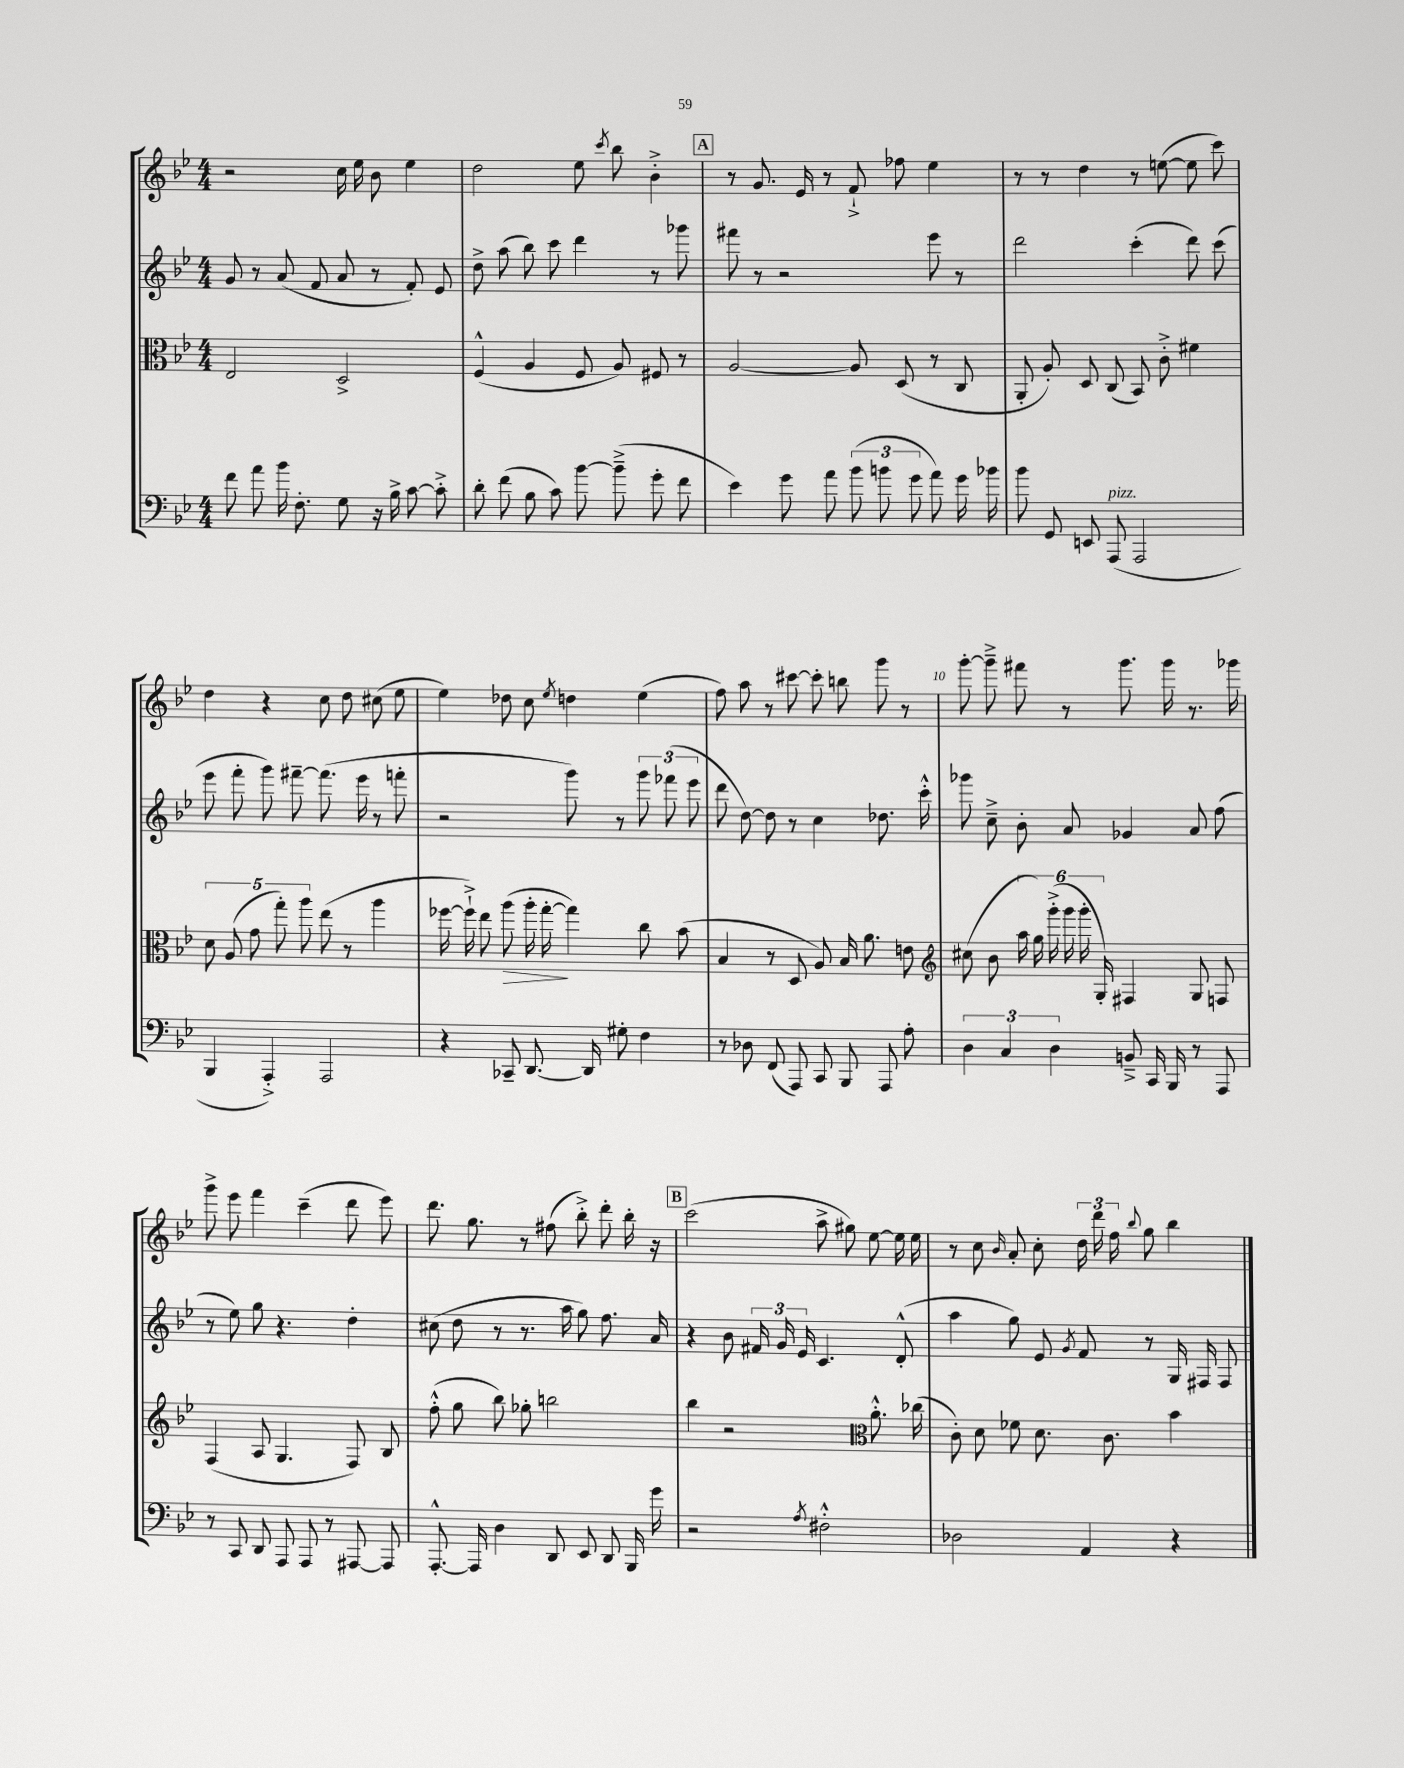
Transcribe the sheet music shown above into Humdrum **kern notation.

**kern	**kern	**kern	**kern
*staff4	*staff3	*staff2	*staff1
*clefF4	*clefC3	*clefG2	*clefG2
*k[b-e-]	*k[b-e-]	*k[b-e-]	*k[b-e-]
*M4/4	*M4/4	*M4/4	*M4/4
8f\	2E-/	8g/	2r
8a\	.	8r	.
16b-\	.	(8a/	.
8.F'\	.	.	.
.	.	8f/	.
8G\	2D^/	8a/	16cc\
.	.	.	16ee-\
16r	.	8r	8b-\
16B-^\	.	.	.
[8c\	.	8f'/)	4ee-\
8c'^\]	.	8e-/	.
=	=	=	=
8d'\	(4F^^/	8dd^\	2dd\
(8f\	.	(8aa\	.
8B-\	4A/	8bb-\)	.
8c\)	.	8ccc\	.
[8b-\	8F/	4ddd\	8ee-\
.	.	.	8qccc/
(8b-~^\]	8A/)	.	8bb-\
8g'\	8F#/	8r	4b-'^\
8f\	8r	8ggg-\	.
=	=	=	=
4e-\)	[2A/	8fff#\	8r
.	.	8r	8.g/
8g\	.	2r	.
.	.	.	16e-/
8a\	.	.	8r
(12b-\	8A/]	.	8f`^/
12b\	.	.	.
.	(8D/	.	8ff-\
12g\	.	.	.
8a\)	8r	8eee-\	4ee-\
16g\	8C/	8r	.
16b-\	.	.	.
=	=	=	=
8b-\	8AA'/	2ddd\	8r
8GG/	8A'/)	.	8r
8EE/	8D/	.	4dd\
(8AAA/	(8C/	.	.
2AAA/	8BB-/)	(4ccc'\	8r
.	8c'^\	.	([8ee\
.	4f#\	8ddd\)	8ee\]
.	.	(8ccc\	8ccc\)
=	=	=	=
4BBB-/	10d\	8eee-\	4dd\
.	(10A/	.	.
.	.	8fff'\	.
.	10g\	.	.
4AAA'^/)	.	8ggg\)	4r
.	10gg'\)	.	.
.	.	[8fff#~\	.
.	10aa\	.	.
2AAA/	(8ee-\	(8.fff#\]	8cc\
.	8r	.	8dd\
.	.	16eee-\	.
.	4aa\	8r	(8cc#\
.	.	8fff'\	8ee-\
=	=	=	=
4r	[16ff-\	2r	4ee-\)
.	16ff-`^\])	.	.
.	8ee-\	.	.
8CC-~/	(8aa\	.	8dd-\
[8.DD/	16aa'\	.	8cc\
.	[16gg'\	.	.
.	.	.	8qee-/
.	4gg\])	8ggg\)	4dd\
16DD/]	.	.	.
8G#'\	.	8r	.
4F\	8cc\	12ggg\	(4ee-\
.	.	(12fff-\	.
.	(8b-\	.	.
.	.	12eee-\	.
=	=	=	=
8r	4B-/	8ddd\	8ff\)
8D-\	.	[8dd\)	8aa\
(8FF/	8r	8dd\]	8r
8AAA/)	8D/	8r	[8ccc#\
8CC/	8A/)	4cc\	8ccc#'\]
8BBB-/	16B-/	.	8bb\
.	8.a\	.	.
8AAA/	.	8.dd-\	8ggg\
8A'\	8e\	.	8r
.	.	16ccc'^^\	.
=	=	=	=
*	*clefG2	*	*
6D\	(8cc#\	8ggg-\	[8ggg'\
.	8b-\	8cc~^\	8ggg~^\]
6C/	.	.	.
.	24aa\	8b-'\	8fff#\
.	24gg\)	.	.
6D\	(24ggg'^\	.	.
.	24ggg\	8a/	8r
.	24ggg'\	.	.
.	24G'/)	.	.
8BB~^/	4F#/	4g-/	8.ggg\
16CC/	.	.	.
16BBB-/	.	.	16ggg\
8r	8G/	8a/	8.r
8AAA/	8F/	(8ff\	.
.	.	.	16ggg-\
=	=	=	=
8r	(4F/	8r	8ggg^\
8CC/	.	8ee-\)	8eee-\
8DD/	8A/	8gg\	4fff\
8AAA/	4.G/	4.r	.
8AAA/	.	.	(4ccc~\
8r	.	.	.
[8AAA#/	8F/)	4dd'\	8ddd\
8AAA#/]	8B-/	.	8eee-\)
=	=	=	=
[8.AAA'^^/	(8ff'^^\	(8cc#\	8.ddd\
.	8gg\	8dd\	.
16AAA/]	.	.	8.gg\
4D\	8bb-\)	8r	.
.	8gg-'\	8.r	8r
8DD/	2bb\	.	(8ff#\
.	.	16aa\	.
8EE-/	.	8gg\)	8bb-'^\)
8DD/	.	8.ff\	8ddd'\
16BBB-/	.	.	16bb-'\
16g\	.	16a/	16r
=	=	=	=
2r	4bb-\	4r	(2ccc\
.	2r	8b-\	.
.	.	24f#/	.
.	.	24g/	.
.	.	24e-/	.
8qA/	.	.	.
2F#'^^\	.	4.c/	8aa^\
.	.	.	8gg#\)
*	*clefC3	*	*
.	8.a'^^\	.	[8ee-\
.	.	(8d'^^/	16ee-\]
.	(16cc-\	.	16ee-\
=	=	=	=
2D-\	8c'\)	4aa\	8r
.	8d\	.	8cc\
.	.	.	16qqb-/
.	8f-\	8gg\)	8a'/
.	8.d\	8e-/	8cc'\
.	.	8qg/	.
4AA/	.	8f/	24dd\
.	.	.	24ddd\
.	8.c\	.	.
.	.	.	24ff\
.	.	.	8qqbb-/
.	.	8r	8gg\
4r	4b-\	16G/	4bb-\
.	.	16F#/	.
.	.	8F#/	.
==	==	==	==
*-	*-	*-	*-
